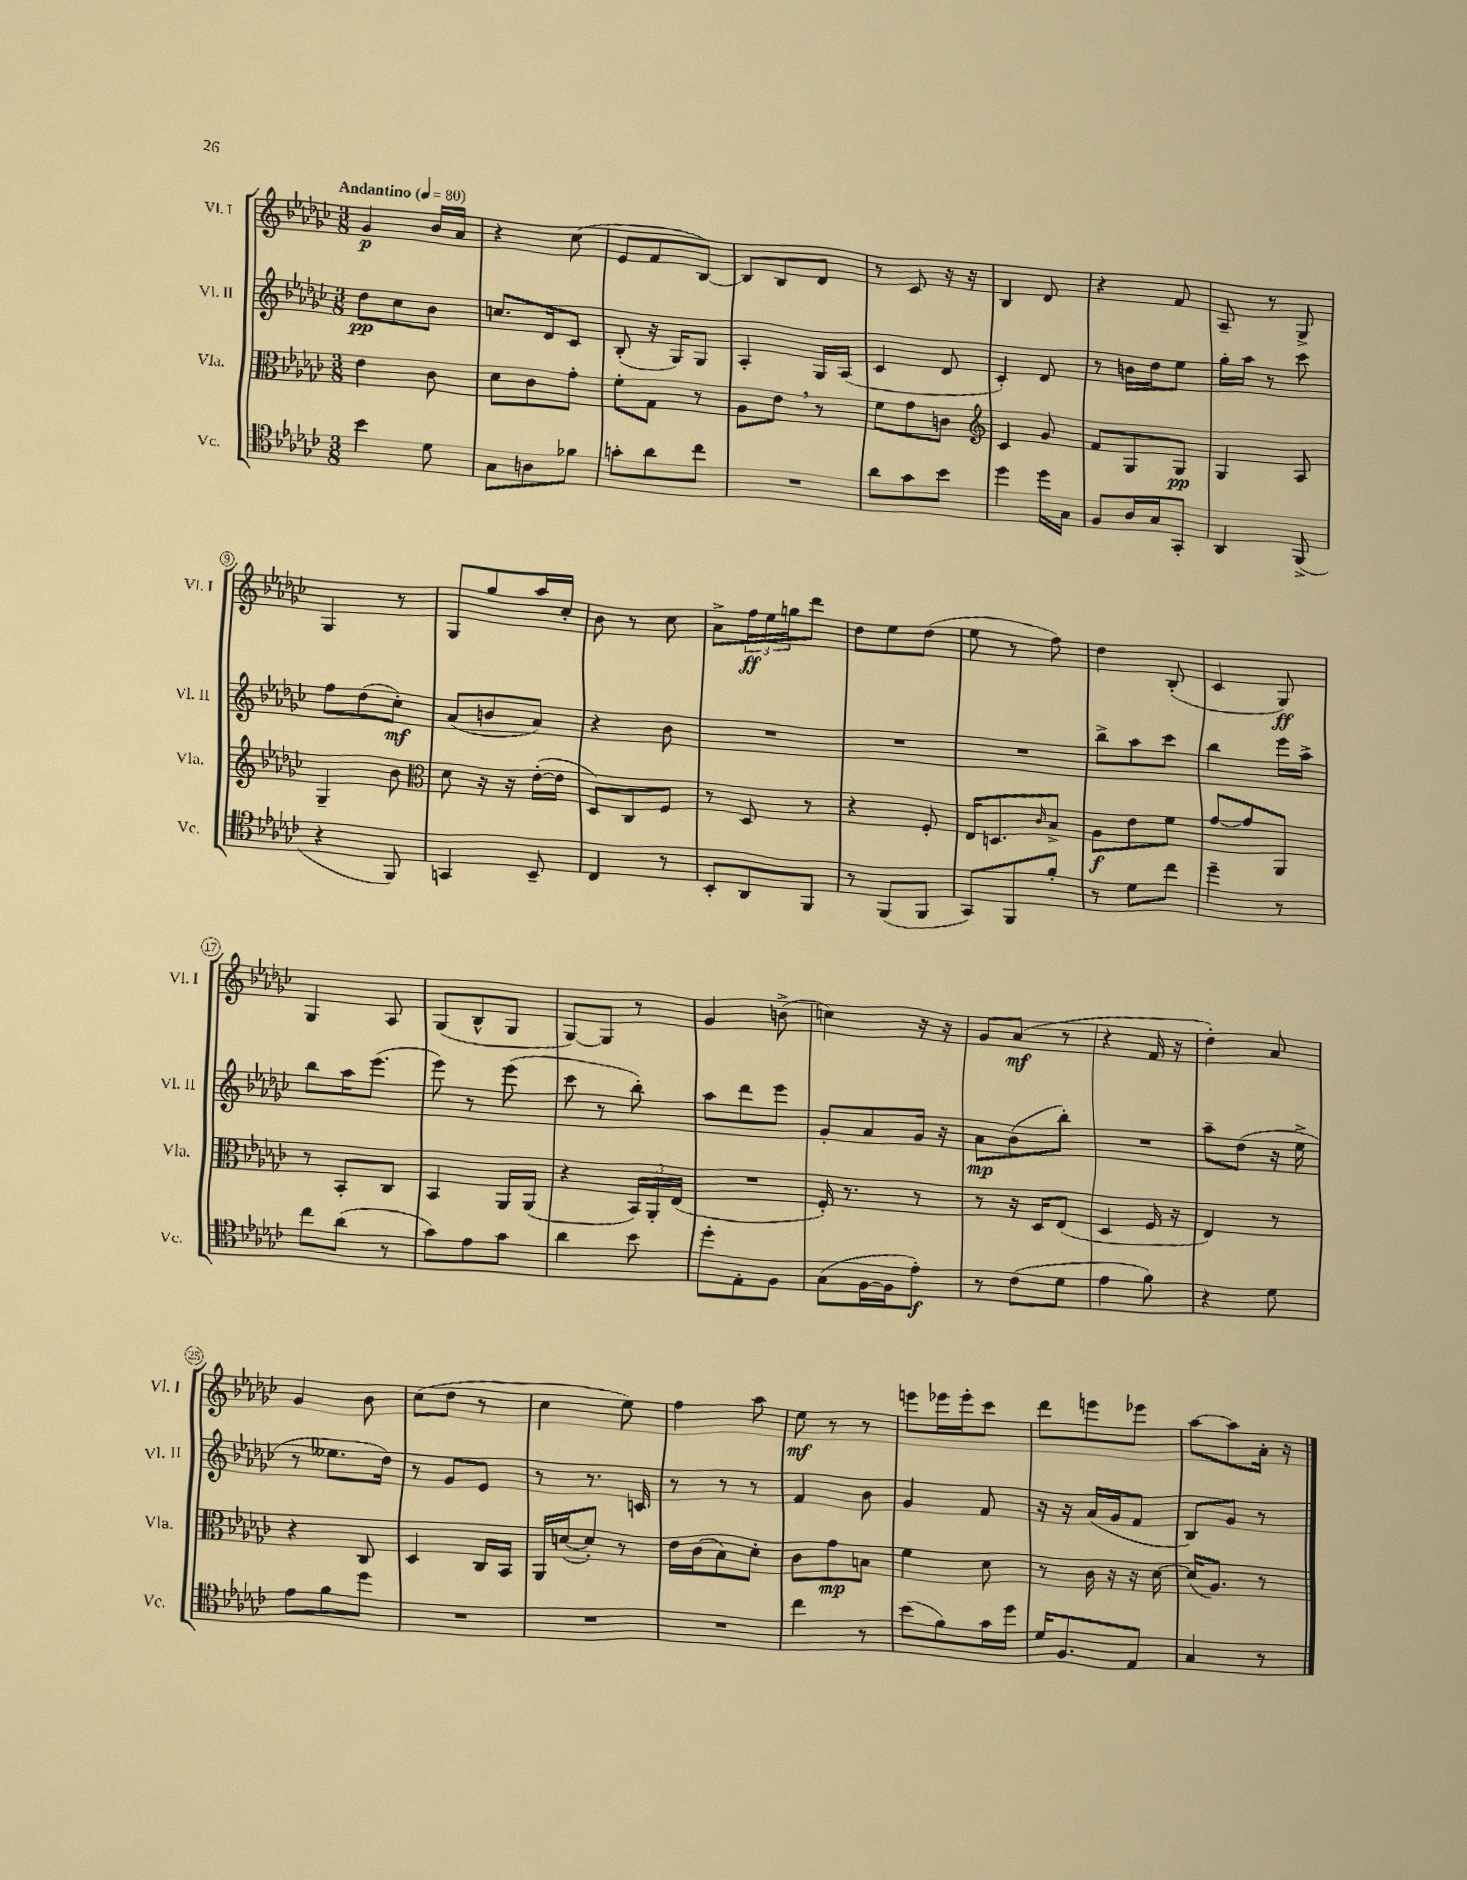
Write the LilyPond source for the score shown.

<<
\new StaffGroup <<
\new Staff = "s0" \with { instrumentName = "Vl. I" shortInstrumentName = "Vl. I" } {
    \clef treble \key ges \major \numericTimeSignature \time 3/8 \tempo "Andantino" 4 = 80
    ges'4\p bes'16 aes'16 |
    r4 ces''8( |
    ees'8 f'8 bes8~) |
    bes8 bes8 des'8 |
    r8 ces'8 r16 r16 |
    bes4 des'8 |
    r4 f'8 |
    aes8-- r8 ges8-> |
    ges4 r8 |
    ges8 ges''8 aes''16 ces''16-. |
    bes'8 r8 ces''8 |
    aes'8-> \tuplet 3/2 { f''16\ff ees''16 g''16 } des'''8 |
    des''8 ees''8 des''8( |
    ees''8 r8 f''8) |
    des''4 bes8-.( |
    ces'4 ges8\ff) |
    ges4 aes8 |
    ges8( bes8-^ ges8 |
    ges8~) ges8 r8 |
    ges'4 b'8->( |
    c''4) r16 r16 |
    ges'8 aes'8\mf( r8 |
    r4 f'16 r16 |
    des''4-.) aes'8 |
    ges'4 bes'8 |
    ces''8( des''8 r8 |
    ces''4 ees''8) |
    f''4 aes''8 |
    ees''8\mf r8 r8 |
    e'''8 ees'''16 ees'''16-. ces'''8 |
    des'''8 e'''8 ees'''8 |
    aes''8~ aes''8 aes'16-. r16 \bar "|." |
}
\new Staff = "s1" \with { instrumentName = "Vl. II" shortInstrumentName = "Vl. II" } {
    \clef treble \key ges \major \numericTimeSignature \time 3/8
    des''8\pp ces''8 bes'8 |
    c''8. des'16 ces'8 |
    bes8-.( r16 ges16) ges8 |
    aes4-. ges16 aes16( |
    ces'4 des'8 |
    ces'4-.) des'8 |
    r8 b'16 des''16 ees''8 |
    ges''16-. aes''16 r8 ces'''8 |
    f''8 des''8( ces''8-.\mf) |
    aes'8( b'8 aes'8) |
    r4 bes'8 |
    R4. |
    R4. |
    R4. |
    bes''8-> aes''8 ces'''8 |
    bes''4 ees'''16 aes''16-> |
    bes''8 aes''16 ees'''8.( |
    ees'''8) r8 ees'''8( |
    ces'''8 r8 bes''8-.) |
    aes''8 des'''8 ees'''8 |
    ges'8-. aes'8 ges'16 r16 |
    aes'8\mp bes'8( bes''8-.) |
    R4. |
    aes''8-- des''8( r16 ees''16-> |
    r8 eeses''8. des''16) |
    r8 ges'8 ees'8 |
    r8 r8. c'16 |
    r8 r8 r8 |
    f'4 bes'8 |
    ges'4 f'8 |
    r16 r16 aes'16( ges'16 f'8 |
    bes8) ges'8 r8 \bar "|." |
}
\new Staff = "s2" \with { instrumentName = "Vla." shortInstrumentName = "Vla." } {
    \clef alto \key ges \major \numericTimeSignature \time 3/8
    ees'4 ces'8 |
    des'8 ces'8 ges'8-. |
    f'8-. ges8 r8 |
    aes8 ees'8 \breathe r8 |
    f'8 ges'8 c'8 |
    \clef treble ces'4 ges'8 |
    f'8 ges8 ges8\pp |
    ges4 aes8 |
    ges4-- bes'8 |
    \clef alto des'8 r16 r16 ees'16~-.( ees'16 |
    des8) ces8 f8 |
    r8 des8 r8 |
    r4 f8-. |
    ees16 d8. \grace { ces'16 } bes8-> |
    aes8\f ees'8 f'8 |
    ges'8~ ges'8 aes,8 |
    r8 bes,8-. ces8 |
    bes,4 aes,16 aes,16( |
    r4 \tuplet 3/2 { bes,16) aes,16-. ees16( } |
    R4. |
    f16-.) r8. r8 |
    r8 r16 des16 ees8( |
    des4 f16 r16 |
    ees4) r8 |
    r4 ces8 |
    des4 ces16 bes,16 |
    aes,16 d'16~( d'8-.) r8 |
    ees'16 ces'16( bes8) des'8-. |
    ces'8 ges'8\mp b8 |
    f'4 des'8 |
    r8 ces'16 r16 r16 des'16~ |
    des'16( aes8.) r8 \bar "|." |
}
\new Staff = "s3" \with { instrumentName = "Vc." shortInstrumentName = "Vc." } {
    \clef tenor \key ges \major \numericTimeSignature \time 3/8
    bes'4 des'8 |
    ges8 a8 fes'8 |
    g'8-. aes'8 ces''8 |
    R4. |
    aes'8 ges'8 bes'8 |
    des''4 des''16 ges16 |
    f8 aes16 ges16 ges,8-. |
    aes,4 f,8->( |
    r4 f,8) |
    g,4 bes,8-- |
    ces4 r8 |
    bes,8-. aes,8 f,8 |
    r8 f,8( f,8 |
    ges,8) f,8 f'8-. |
    r8 des'8 ces''8 |
    des''4-- r8 |
    ces''8 aes'8( r8 |
    ges'8) ees'8 ges'8 |
    aes'4 bes'8 |
    des''8-. ees8-. f8 |
    ges8( f16~ f16 ees'8-.\f) |
    r8 ces'8( des'8 |
    ees'4 f'8) |
    r4 des'8 |
    ees'8 f'8 des''8 |
    R4. |
    R4. |
    R4. |
    ces''4 r8 |
    bes'8( f'8) ges'16 des''16 |
    des'16 f8. ees8 |
    ges4 r8 \bar "|." |
}
>>
>>
\layout { \context { \Score \override BarNumber.stencil = #(make-stencil-circler 0.1 0.3 ly:text-interface::print) } }
